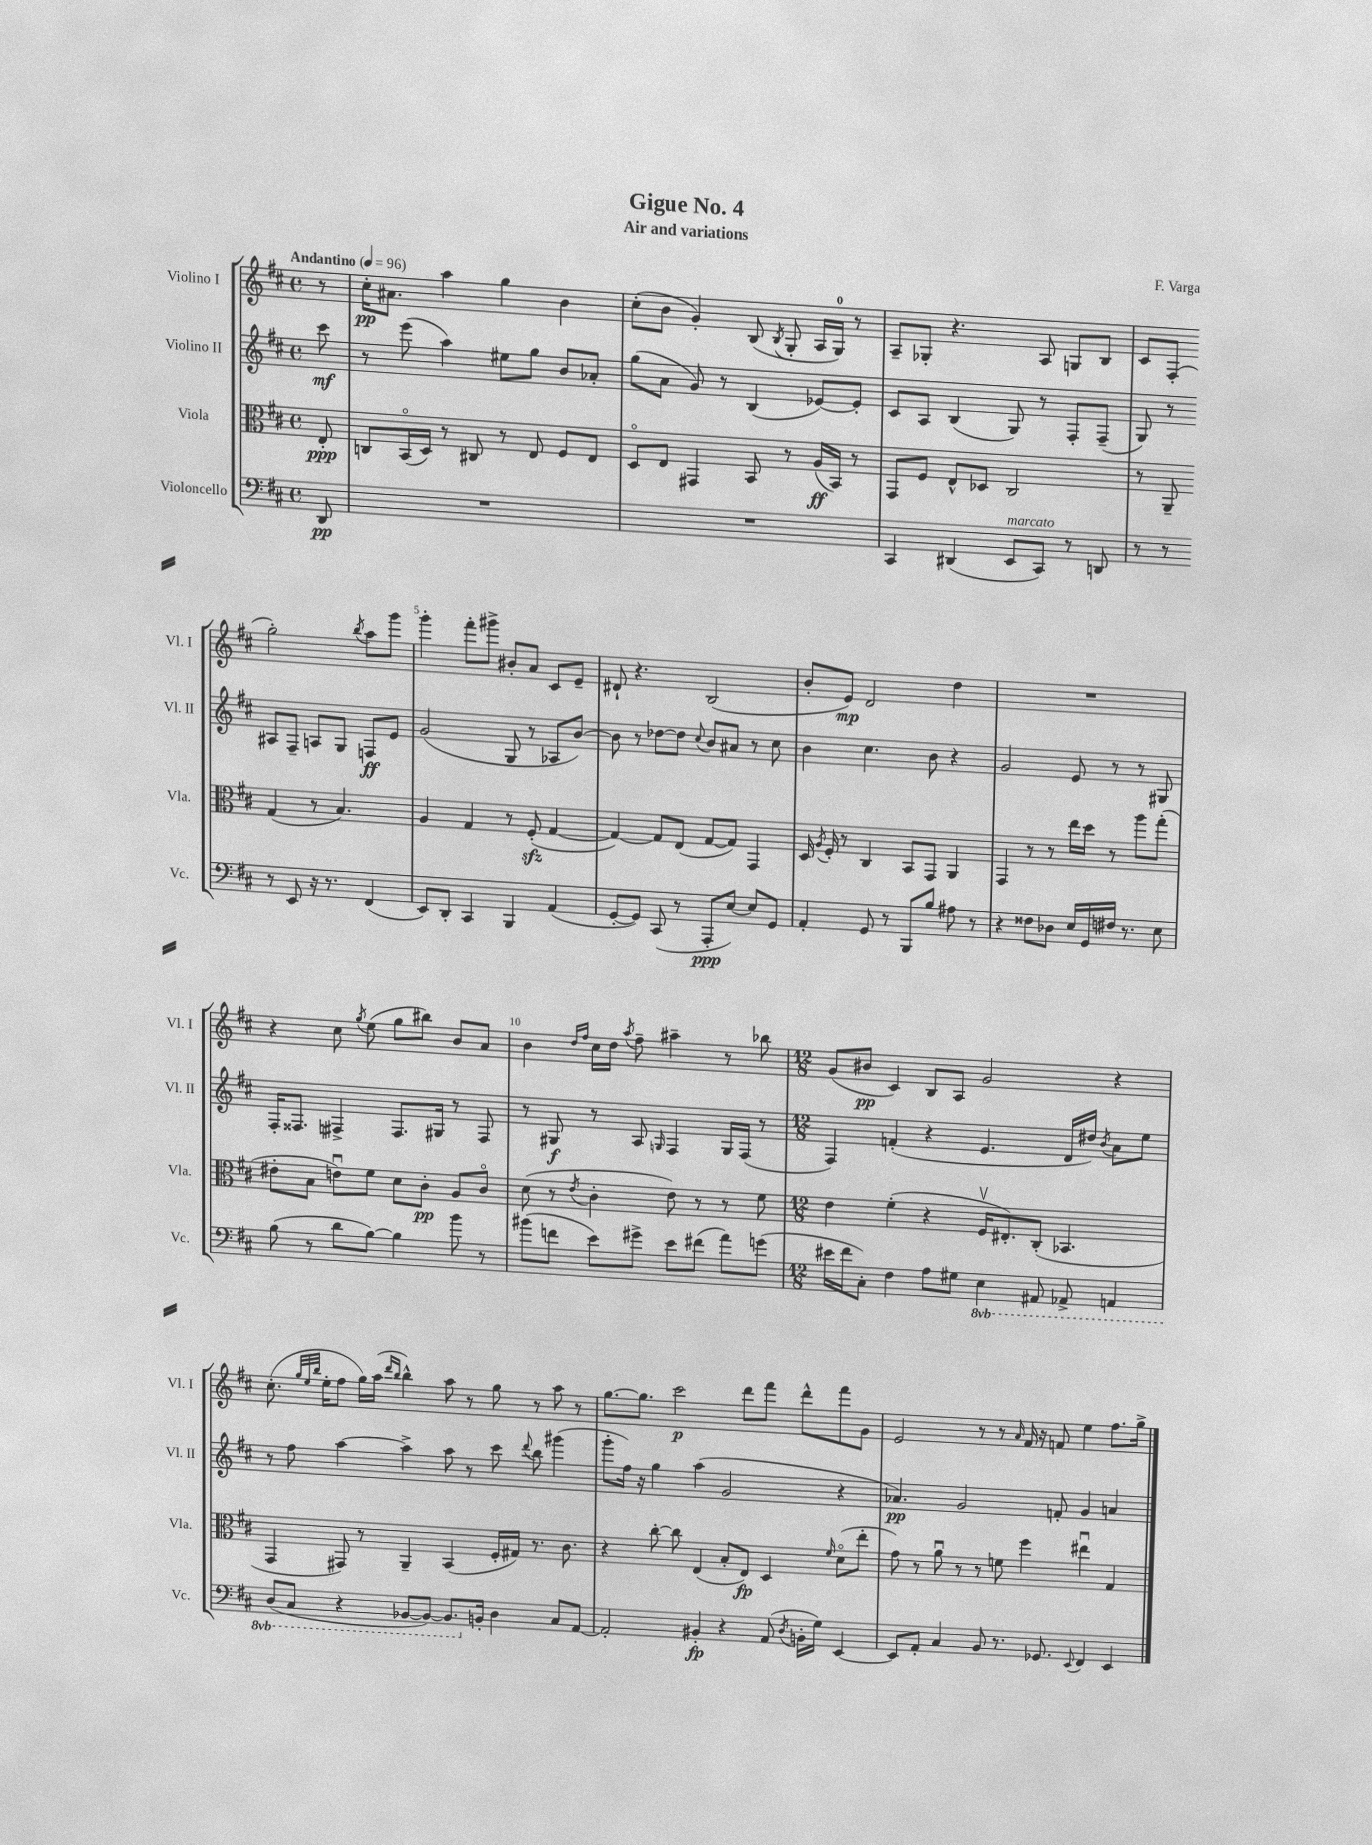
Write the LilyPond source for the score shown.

\header { title = "Gigue No. 4" composer = "F. Varga" subtitle = "Air and variations" }
<<
\new StaffGroup <<
\new Staff = "s0" \with { instrumentName = "Violino I" shortInstrumentName = "Vl. I" } {
    \clef treble \key d \major \defaultTimeSignature \time 4/4 \partial 8 \tempo "Andantino" 4 = 96
    \autoBeamOff r8 |
    cis''16[-.\pp ais'8.] a''4 g''4 b'4 |
    cis''8[-.( b'8] g'4-.) b8( \acciaccatura { b8 } g8-. a16[ g16]-0) r8 |
    a8[-- ges8]-. r4. a8 g8[ b8] |
    cis'8[ fis8]-.( g''2-.) \acciaccatura { b''8 } a''8[ g'''8] |
    g'''4-. fis'''8[-. gis'''8]-> bis'8[-. a'8] cis'8[ e'8]-- |
    dis'8-! r4. b2( |
    b'8[-. e'8]\mp) d'2 d''4 |
    R1 |
    r4 cis''8 \acciaccatura { g''8 } e''8( g''8[ bis''8]) b'8[ a'8] |
    b'4 \grace { d''16[ fis''16] } cis''16[ d''16] \acciaccatura { a''8 } fis''8-- ais''4-- r8 bes''8 |
    \numericTimeSignature \time 12/8 g'8[( bis'8]\pp cis'4) b8[ a8] g'2 r4 |
    cis''8.-.( \grace { g''32[ e''32 b''32] } e''16[-. fis''8] g''16[) a''16]( \grace { d'''16[ b''16] } b''4-^) a''8 r8 g''8 r8 a''8 r8 |
    g''8.[~ g''8.] cis'''2\p d'''8[ fis'''8] d'''8[-^ fis'''8 g'8] |
    e'2 r8 r8 \grace { a'16 } fis'16 r16 f'8 e''4 fis''8.[ g''16]-> \bar "|." |
}
\new Staff = "s1" \with { instrumentName = "Violino II" shortInstrumentName = "Vl. II" } {
    \clef treble \key d \major \defaultTimeSignature \time 4/4 \partial 8
    \autoBeamOff cis'''8\mf |
    r8 e'''8( a''4) eis''8[ g''8] b'8[ aes'8]-. |
    g''8[( a'8] g'8) r8 b4( ees'8[~) ees'8]-. |
    cis'8[ a8] b4( g8) r8 fis8[-. fis8]--( |
    g8) r8 ais8[ fis8]-- a8[ g8] f8[\ff e'8] |
    g'2( g8 r8 aes8[ b'8]~) |
    b'8 r8 des''8[~ des''8] \appoggiatura { cis''8 } b'8[ ais'8] r8 cis''8 |
    b'4 cis''4. b'8 r4 |
    g'2 e'8 r8 r8 gis8 |
    fis16[-. fisis8.] fis4-> fis8.[ gis16] r8 fis8 |
    r8 gis8\f r8 a8 \grace { g16 } fis4 g16[ fis16]( r8 |
    \numericTimeSignature \time 12/8 fis4) f'4-.( r4 e'4. d'16[ dis''16]) \acciaccatura { b'8 } a'8[ e''8] |
    r8 fis''8 a''4~ a''4-> a''8 r8 cis'''8 \appoggiatura { d'''8 } b''8 gis'''4( |
    g'''8[-. fis''16]) r16 g''4 a''4( g'2 r4 |
    aes'4.\pp) g'2 f'8-. g'4 a'4 \bar "|." |
}
\new Staff = "s2" \with { instrumentName = "Viola" shortInstrumentName = "Vla." } {
    \clef alto \key d \major \defaultTimeSignature \time 4/4 \partial 8
    \autoBeamOff e8-.\ppp |
    c8[ b,16\flageolet( d16]) r8 cis8 r8 e8 fis8[ e8] |
    d8[\flageolet e8] gis,4 b,8 r8 a16[\ff( b,16]) r8 |
    g,8[ fis8] e8[-^ des8] cis2 |
    r8 a,8-- g4( r8 b4.) |
    a4 g4 r8 fis8-.\sfz( g4~ |
    g4~) g8[ e8]( g8[~ g8]) g,4 |
    d16 \acciaccatura { a8 } fis16-. r8 cis4 b,8[ g,8] a,4 |
    g,4 r8 r8 e''16[ d''16] r8 a''8[ g''8]-.( |
    eis'8[-. b8] e'8[\downbow) fis'8] d'8[ cis'8]-.\pp a8[ cis'8]\flageolet |
    d'8( r8 \acciaccatura { e'8 } cis'4-. e'8) r8 r8 fis'8 |
    \numericTimeSignature \time 12/8 e'4 fis'4-.( r4 fis16[\upbow eis8.-.) cis8]-.( bes,4. |
    g,4 gis,8) r8 a,4-- b,4( fis16[-. gis16]) r8. cis'8. |
    r4 cis''8~-. cis''8 e4( b8[-. e8]\fp) d4 \grace { fis'16 } d'8[\flageolet( e''8]-. |
    g'8) r8 a'8\downbow r8 r8 f'8 fis''4 eis''4\downbow g4 \bar "|." |
}
\new Staff = "s3" \with { instrumentName = "Violoncello" shortInstrumentName = "Vc." } {
    \clef bass \key d \major \defaultTimeSignature \time 4/4 \set Staff.ottavationMarkups = #ottavation-simple-ordinals \partial 8
    \autoBeamOff d,8\pp |
    R1 |
    R1 |
    cis,4 dis,4( e,8[^\markup { \italic "marcato" } cis,8]) r8 d,8 |
    r8 r8 r8 e,8 r16 r8. fis,4( |
    e,8[) d,8]-. cis,4 b,,4 a,4( |
    g,8[~-. g,8]) cis,8( r8 a,,8[-.\ppp e8]~) e8[ g,8] |
    a,4-. g,8 r8 b,,8[ b8] ais8 r8 |
    r4 fisis8[ des8] e16[ g,16 fis16] r8. e8 |
    b8( r8 d'8[ b8]~) b4 b'8 r8 |
    bis'8[( f'8] e'8[) gis'8]-> e'8[ fis'8]( a'8[) g'8]( |
    \numericTimeSignature \time 12/8 eis'16[ fis'16 cis8]-.) fis4 a8[ gis8] \ottava #-1 e,4 ais,,8 aes,,8-> a,,4 |
    d,8[( cis,8] r4 bes,,8[~ bes,,8]~) bes,,8.[ \ottava #0 b,!16]-. d4 cis8[ a,8]~ |
    a,2-. bis,4-.\fp r4 a,8( \acciaccatura { d8 } b,16[-. g16]) e,4~ |
    e,8[ a,8]-. cis4 b,8 r8. ges,8. \appoggiatura { e,8 } fis,4 e,4 \bar "|." |
}
>>
>>
\layout { \context { \Score \override BarNumber.break-visibility = ##(#f #t #t) barNumberVisibility = #(every-nth-bar-number-visible 5) } }
